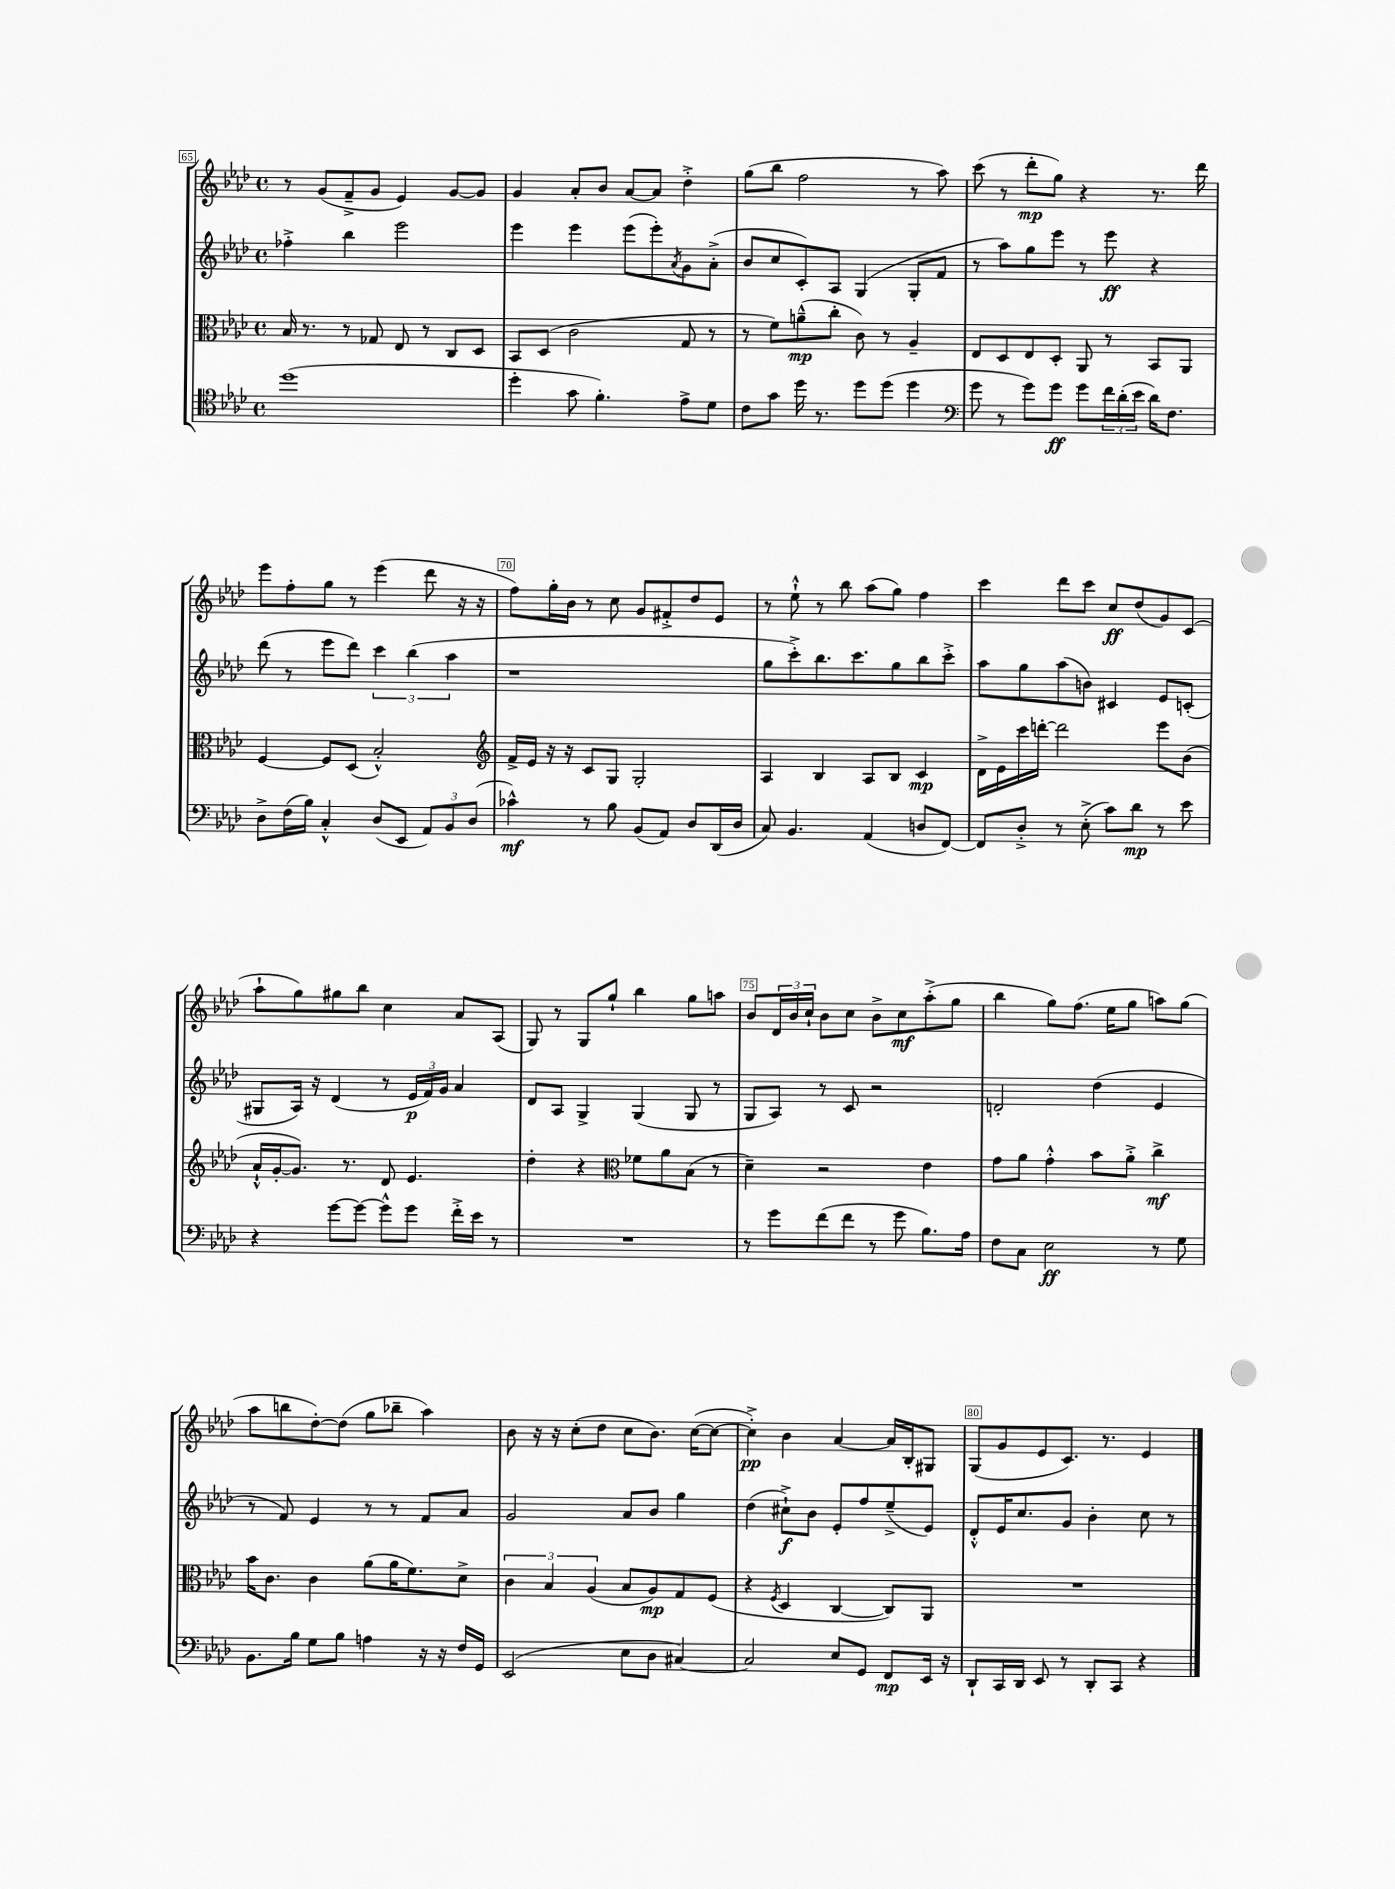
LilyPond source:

<<
\new StaffGroup <<
\new Staff = "s0" {
    \clef treble \key aes \major \defaultTimeSignature \time 4/4
    r8 g'8( f'8---> g'8 ees'4) g'8~ g'8 |
    g'4 aes'8-. bes'8 aes'8~ aes'8 des''4-.-> |
    g''8( bes''8 f''2 r8 aes''8) |
    c'''8( r8 des'''8-.\mp g''8) r4 r8. des'''16 |
    ees'''8 f''8-. g''8 r8 ees'''4( des'''8 r16 r16 |
    f''8) g''16-. bes'16 r8 c''8 g'8 fis'8-.-> des''8 ees'8 |
    r8 ees''8-!-^ r8 bes''8 aes''8( g''8) f''4 |
    c'''4 des'''8 c'''8 c''8\ff des''8( g'8) c'8( |
    aes''8-! g''8) gis''8 bes''8 c''4 aes'8 aes8( |
    g8) r8 g8 g''8-! bes''4 g''8 a''8 |
    bes'8 \tuplet 3/2 { des'16 bes'16 c''16-! } bes'8 c''8 bes'8-> c''8\mf aes''8-.->( g''8 |
    bes''4 g''8) f''8.( ees''16 g''8 a''8) g''8( |
    aes''8 b''8 des''8~-.) des''8( g''8 bes''8-- aes''4) |
    bes'8 r16 r16 c''8-.( des''8 c''8 bes'8.) c''16~( c''8~ |
    c''4-.->\pp) bes'4 aes'4~ aes'16 bes16-. gis8 |
    g8( g'8 ees'8 c'8.) r8. ees'4 \bar "|." |
}
\new Staff = "s1" {
    \clef treble \key aes \major \defaultTimeSignature \time 4/4
    fes''4-.-> bes''4 ees'''2 |
    ees'''4 ees'''4 ees'''8( ees'''8-.) \acciaccatura { aes'8 } g'8 aes'8-.->( |
    bes'8 c''8 c'8-.) aes8 g4( g8-. f'8 |
    r8 aes''8) g''8 ees'''8 r8 ees'''8\ff r4 |
    des'''8( r8 ees'''8 des'''8) \tuplet 3/2 { c'''4 bes''4( aes''4 } |
    r1 |
    g''8 c'''8-.->) bes''8. c'''8. g''8 bes''8 c'''8-.-> |
    aes''8 g''8 aes''8( b'8) cis'4 ees'8 c'8-.( |
    gis8 aes16) r16 des'4( r8 \tuplet 3/2 { ees'16\p f'16) g'16 } aes'4 |
    des'8 aes8 g4-> g4( g8 r8 |
    g8 aes8) r8 c'8 r2 |
    d'2-. des''4( ees'4 |
    r8 f'8) ees'4 r8 r8 f'8 aes'8 |
    g'2 aes'8 bes'8 g''4 |
    des''4( cis''8-!->\f) bes'8 ees'8-. f''8 ees''8--->( ees'8) |
    des'8-.-^ ees'16 c''8. g'8 bes'4-. c''8 r8 \bar "|." |
}
\new Staff = "s2" {
    \clef alto \key aes \major \defaultTimeSignature \time 4/4
    bes16 r8. r8 ges8 ees8 r8 c8 des8 |
    bes,8 des8( c'2 g8 r8 |
    r8 f'8) a'8---^\mp( c''8-. c'8) r8 aes4-- |
    ees8 des8 ees8 des8-. aes,8 r8 bes,8 aes,8 |
    f4~ f8 des8( bes2-.-^) |
    \clef treble f'16-> ees'16 r16 r16 c'8 g8 g2-. |
    aes4 bes4 aes8 bes8 c'4\mp |
    des'16-> ees'16 c'''16 d'''16~-. d'''2 ees'''8 bes'8( |
    aes'16-!-^ g'16~-. g'8.) r8. des'8 ees'4. |
    des''4-. r4 \clef alto fes'8 aes'8 bes8( r8 |
    des'4--) r2 ees'4 |
    g'8 aes'8 g'4-.-^ bes'8 aes'8-.-> c''4->\mf |
    bes'16 c'8. c'4 aes'8( aes'16 f'8.) des'8-> |
    \tuplet 3/2 { c'4 bes4 aes4( } bes8 aes8\mp) g8 f8( |
    r4 \acciaccatura { f8 } des4 c4~ c8) aes,8 |
    R1 \bar "|." |
}
\new Staff = "s3" {
    \clef tenor \key aes \major \defaultTimeSignature \time 4/4
    des''1( |
    des''4-. g'8 f'4.-.) ees'8-> des'8 |
    c'8 g'8 des''16 r8. des''8 des''8( des''4 |
    \clef bass g'8 r8 g'8) g'8\ff g'8 \tuplet 3/2 { f'16 des'16-.( ees'16 } des'16) f8. |
    des8-> f16( bes16) c4-.-^ des8( ees,8 \tuplet 3/2 { aes,8) bes,8 des8( } |
    ces'4-^\mf) r8 bes8 bes,8( aes,8) des8 des,16( des16 |
    c8) bes,4. aes,4( d8 f,8~) |
    f,8 des8-.-> r8 ees8-.->( c'8) des'8\mp r8 ees'8 |
    r4 g'8~ g'8~ g'8-^ g'8 f'16-.-> ees'16 r8 |
    R1 |
    r8 g'8 f'8( f'8 r8 g'8 bes8.) aes16 |
    f8 c8 ees2\ff r8 g8 |
    bes,8. bes16 g8 bes8 a4 r16 r16 f16 g,16 |
    ees,2( ees8 des8 cis4~) |
    cis2 ees8 g,8 f,8\mp ees,16 r16 |
    des,8-! c,16 des,16 ees,8 r8 des,8-. c,8 r4 \bar "|." |
}
>>
>>
\layout { \context { \Score currentBarNumber = #65 \override BarNumber.break-visibility = ##(#f #t #t) barNumberVisibility = #(every-nth-bar-number-visible 5) \override BarNumber.stencil = #(make-stencil-boxer 0.1 0.3 ly:text-interface::print) } }
